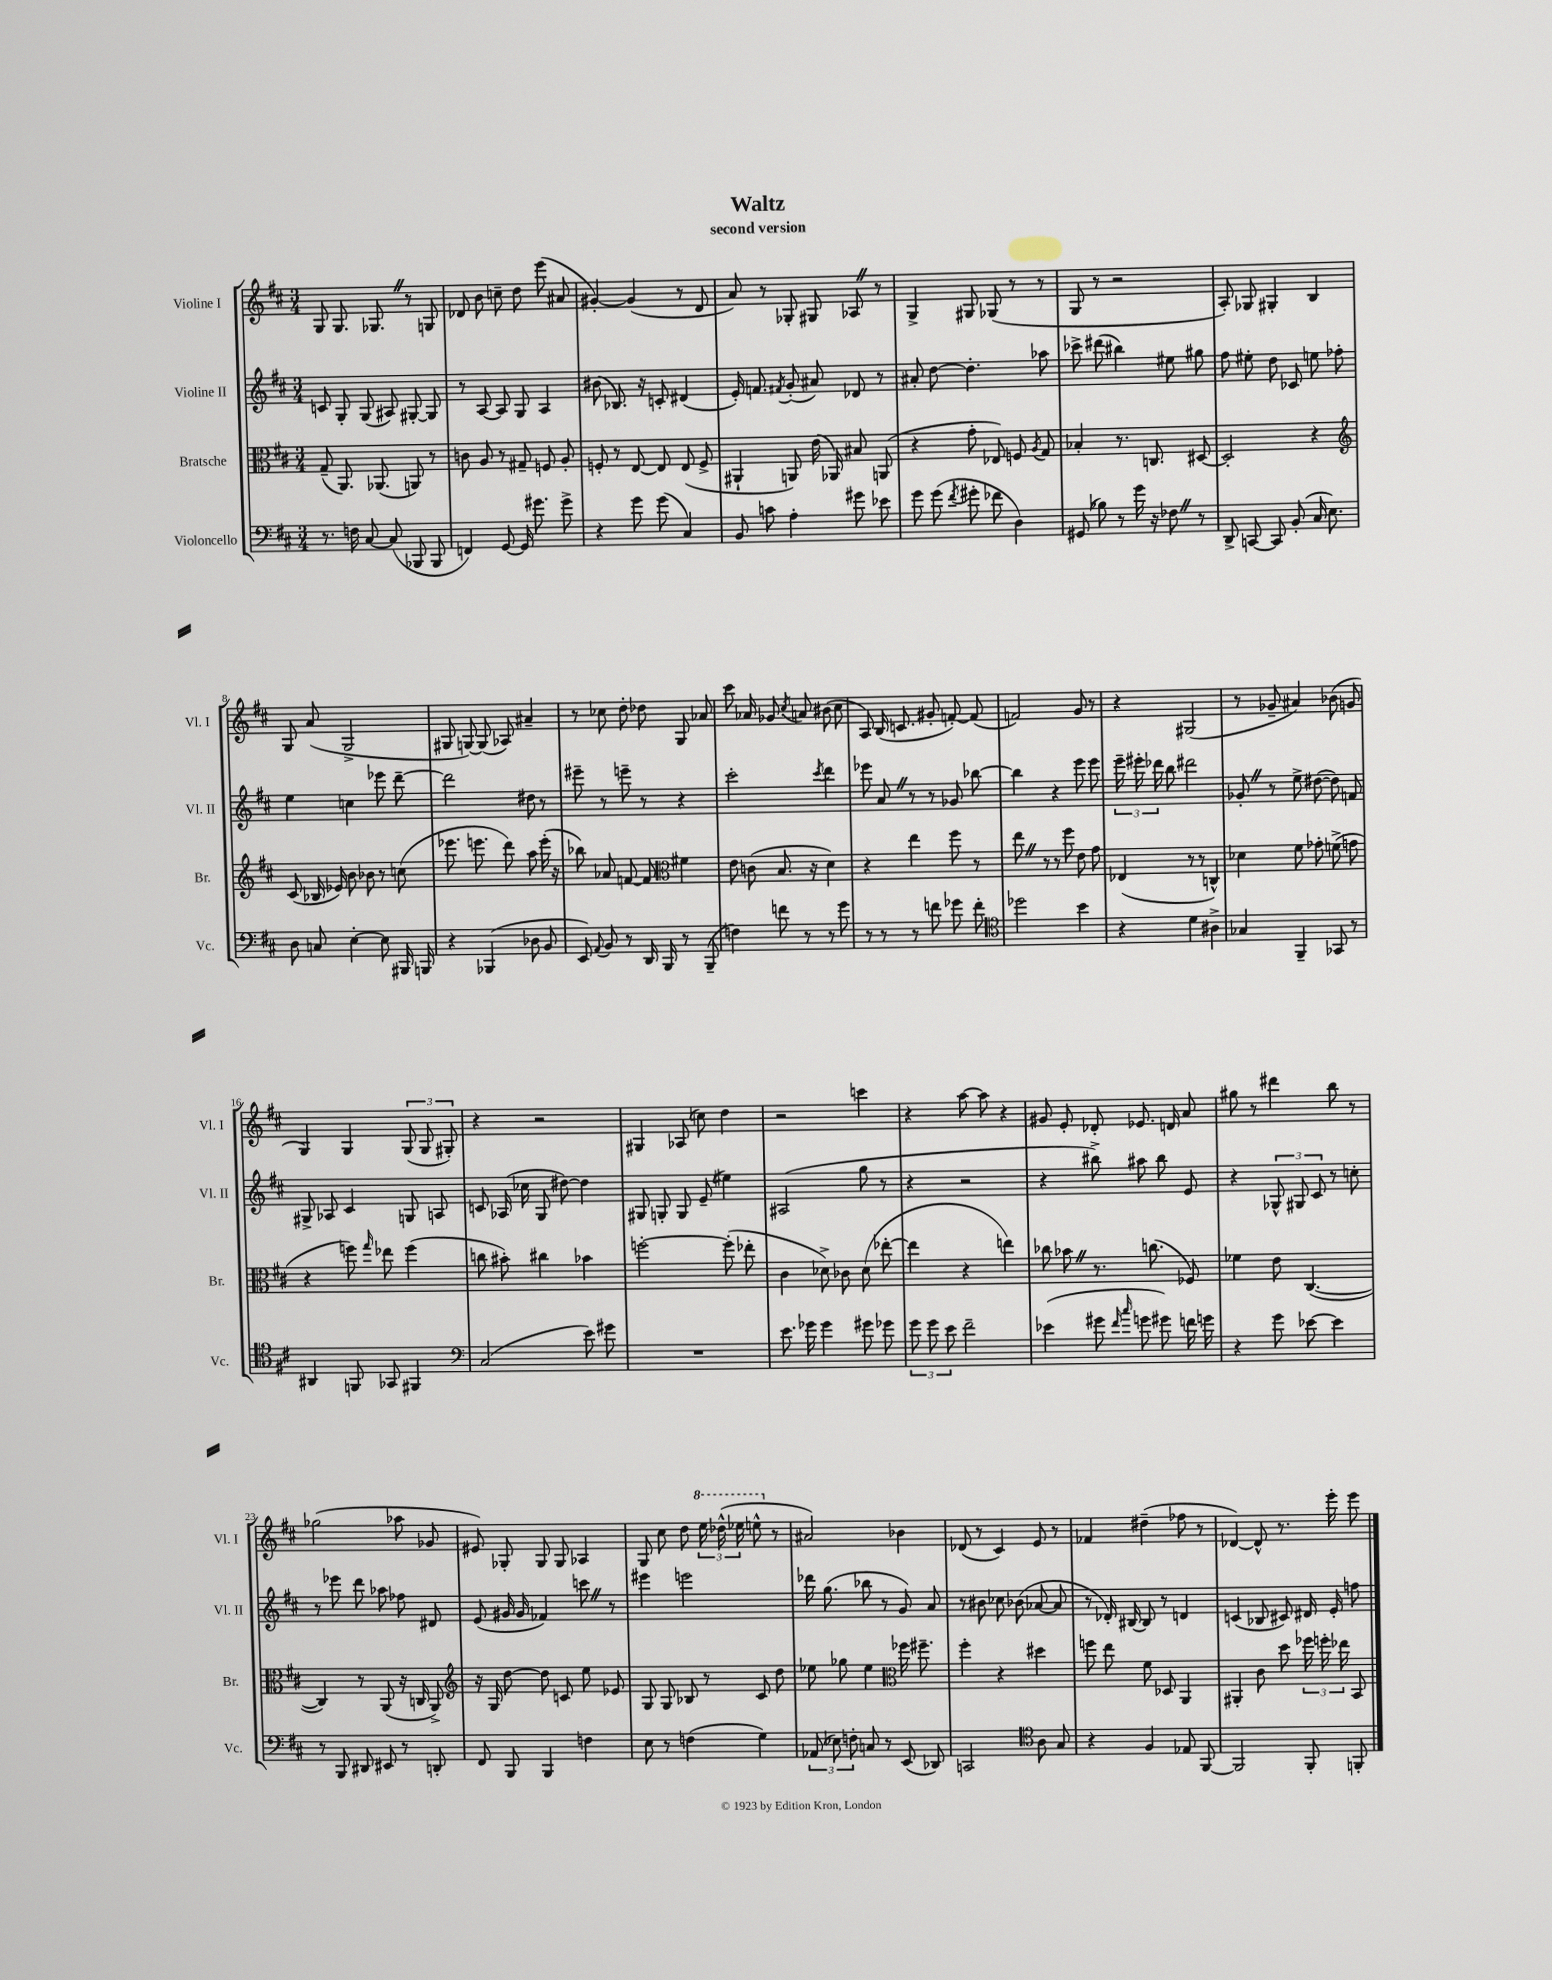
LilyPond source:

\header { title = "Waltz" subtitle = "second version" }
<<
\new StaffGroup <<
\new Staff = "s0" \with { instrumentName = "Violine I" shortInstrumentName = "Vl. I" } {
    \clef treble \key d \major \numericTimeSignature \time 3/4
    \autoBeamOff g8 g8. ges8. \once \override BreathingSign.text = \markup { \musicglyph "scripts.caesura.straight" } \breathe r8 g8 |
    des'8 b'8 c''8-- d''8 e'''8( ais'8 |
    gis'4~-.) gis'4( r8 d'8 |
    a'8) r8 ges8-. gis8 aes8 \once \override BreathingSign.text = \markup { \musicglyph "scripts.caesura.straight" } \breathe r8 |
    g4-> gis8 ges8( r8 r8 |
    g8 r8 r2 |
    a8-.) ges8 gis4-. b4 |
    g8 a'8( g2-> |
    gis8 g8~) g8( aes8) ais'4-- |
    r8 ces''8 d''8-. des''8 g8 aes'8 |
    cis'''8 aes'16 ges'8. \acciaccatura { cis''8 } a'8 bis'8( cis''8 |
    a8) b16( c'8. gis'8-. f'8~-.) f'8( |
    f'2) g'8 r8 |
    r4 gis2( |
    r8 ges'8-- ais'4) bes'8( g'8 |
    g4) g4 \tuplet 3/2 { g8( g8 gis8-.) } |
    r4 r2 |
    gis4 aes8( c''8) d''4 |
    r2 c'''4 |
    r4 a''8~ a''8 r4 |
    gis'8 e'8-. des'8-. ees'8. d'16 a'8 |
    gis''8 r8 dis'''4 b''8 r8 |
    ges''2( aes''8 ges'8 |
    eis'8) ges8-. ges8 ges8 aes4 |
    g8 cis''8 d''8 \tuplet 3/2 { \ottava #1 e'''16 des'''16-^( ees'''16 } e'''8-^ \ottava #0 r8 |
    ais'2) bes'4 |
    des'8( r8 cis'4) e'8 r8 |
    fes'4 dis''4--( fes''8 r8 |
    des'4~) des'8-^ r8. e'''16-. e'''8 \bar "|." |
}
\new Staff = "s1" \with { instrumentName = "Violine II" shortInstrumentName = "Vl. II" } {
    \clef treble \key d \major \numericTimeSignature \time 3/4
    \autoBeamOff c'8 g8-. g8( ais8) gis8~-. gis8 |
    r8 a8~ a8 g8 a4 |
    bis'8( bes8.) r16 c'8-. dis'4( |
    e'16-.) f'8. \acciaccatura { fis'8 } g'8-.( ais'8) des'8 r8 |
    ais'8-. d''8~ d''4.-. aes''8 |
    ces'''8-> dis'''8( bis''4) eis''8 gis''8 |
    fis''8 eis''8-. d''8 ces'8 e''8 fes''8-. |
    e''4 c''4 ees'''8 d'''8~-- |
    d'''2 dis''8 r8 |
    eis'''8-- r8 e'''8-- r8 r4 |
    cis'''2-. \acciaccatura { cis'''8 } d'''4 |
    ees'''8 a'8 \once \override BreathingSign.text = \markup { \musicglyph "scripts.caesura.straight" } \breathe r8 r8 ges'8 bes''8~ |
    bes''4 r4 e'''8 e'''8 |
    \tuplet 3/2 { e'''16-- eis'''16-. des'''16 } b''8 dis'''2 |
    ges'8-. \once \override BreathingSign.text = \markup { \musicglyph "scripts.caesura.straight" } \breathe r8 e''8-> dis''8~( dis''8) f'8 |
    gis8-> aes8 cis'4 g8 a8 |
    c'8 aes16( ces''16 g8 dis''8~) dis''4 |
    gis8 g8-. g8 e'8--( eis''4) |
    ais2( g''8 r8 |
    r4 r2 |
    r4 bis''8->) ais''8 bis''8 e'8 |
    r4 \tuplet 3/2 { ges8-^ gis8 cis'8 } r8 c''8-. |
    r8 ees'''8 d'''8 aes''8 fes''8 dis'8 |
    e'8( gis'16 gis'16 fes'4) c'''8 \once \override BreathingSign.text = \markup { \musicglyph "scripts.caesura.straight" } \breathe r8 |
    eis'''4 e'''2 |
    des'''16 g''8.( bes''8 r8 g'8) a'8 |
    r8 bis'8 ces''8 bes'8( aes'8~ aes'8 |
    r8 des'16-.) bis16~ bis8 r8 d'4 |
    c'4( bes8 cis'8) dis'16 e'16-. f''8 \bar "|." |
}
\new Staff = "s2" \with { instrumentName = "Bratsche" shortInstrumentName = "Br." } {
    \clef alto \key d \major \numericTimeSignature \time 3/4
    \autoBeamOff g8--( a,8.) aes,8.( a,8) r8 |
    c'8 a8 r8 gis8-- f8 a8-. |
    f8-. r8 e8~ e8 e8( f8-> |
    ais,4-! a,8) e'16( aes,16) bis8 a,8( |
    r4 g'8-. ees8) f8 \acciaccatura { a8 } g8 |
    bes4-. r8. c8. dis8~ |
    dis2-. r4 |
    \clef treble cis'8( bes16 ees'16) b'8 bes'8 r8 c''8( |
    ees'''8. e'''8. d'''8) a''8 e'''16-.( r16 |
    bes''8) aes'8 f'8~ f'8 \clef alto fis'4 |
    e'8 c'8( b8. r16 d'4) |
    r4 e''4 fis''8 r8 |
    e''8 \once \override BreathingSign.text = \markup { \musicglyph "scripts.caesura.straight" } \breathe r8 r8 fis''8 e'8 g'8 |
    ees4( r8 r8 c4-^) |
    des'4 fis'8 ges'8-. f'8->( g'8 |
    r4 f''8) \grace { g''16 } ees''8 f''4( |
    c''8 bis'8-.) cis''4 bes'4 |
    f''2~-. f''8-.( ees''8-. |
    cis'4 des'8->) ces'8 des'8( ees''8~-. |
    ees''4 r4 e''4) |
    ces''8 bes'8 \once \override BreathingSign.text = \markup { \musicglyph "scripts.caesura.straight" } \breathe r8. c''8.( fes8) |
    fes'4 e'8 cis4.~( |
    cis4) r8 a,8( r16 c16 a,8->) |
    \clef treble r16 g16 d''8~ d''8 c'8 e''8 ees'8 |
    g8 g8 bes8 r8 cis'8 d''8 |
    ees''8 ges''8 ees''4 \clef alto fes''16 fis''8.-- |
    fis''4-. r4 dis''4 |
    f''8 e''8 fis'8 des8 a,4 |
    ais,4-. cis'8 d''8 \tuplet 3/2 { fes''16 f''16-. ees''16 } b,8 \bar "|." |
}
\new Staff = "s3" \with { instrumentName = "Violoncello" shortInstrumentName = "Vc." } {
    \clef bass \key d \major \numericTimeSignature \time 3/4
    \autoBeamOff r8. f16 cis8~ cis8( bes,,8 bes,,8 |
    f,4) g,8~ g,16 gis'8. gis'8-> |
    r4 g'8 g'8( cis4) |
    b,8 c'8 a4-. gis'8 ees'8 |
    g'8 g'8( \acciaccatura { fis'8 } gis'8-. fes'8 d4) |
    gis,8( bes8) r8 g'16 r16 fes8 \once \override BreathingSign.text = \markup { \musicglyph "scripts.caesura.straight" } \breathe r8 |
    d,8-> c,8~ c,8 b,8-.( cis16 e8.) |
    d8 c8 e4~-. e8 bis,,16 b,,16 |
    r4 bes,,4( des8 b,8 |
    e,8) \appoggiatura { a,8 } b,8 r8 d,16 b,,16 r8 b,,8--( |
    f4) f'8 r8 r8 g'8 |
    r8 r8 r8 f'8 ges'8 f'8-. |
    \clef tenor des''2 b'4 |
    r4 d'4 ais4-> |
    ges4 fis,4-- ges,8 r8 |
    ais,4 f,8 ges,8 fis,4 |
    \clef bass cis2( e'8) gis'8 |
    R2. |
    e'8. ges'16 ges'4 gis'8 ges'8 |
    \tuplet 3/2 { g'8 g'8 e'8 } fis'2-- |
    ees'4( gis'8 \grace { fis'16 cis''16 } g'8 gis'8) f'16 g'16 |
    r4 g'8 ees'8~ ees'4 |
    r8 b,,8 dis,8 eis,8 r8 d,8-. |
    fis,8 b,,8 b,,4 f4 |
    e8 r8 f4( g4) |
    \tuplet 3/2 { aes,8( ees8) f8-. } c8 r8 e,8( des,8) |
    c,2 \clef tenor a8 g8 |
    r4 fis4 ees8 fis,8~ |
    fis,2 fis,8-. f,8-. \bar "|." |
}
>>
>>
